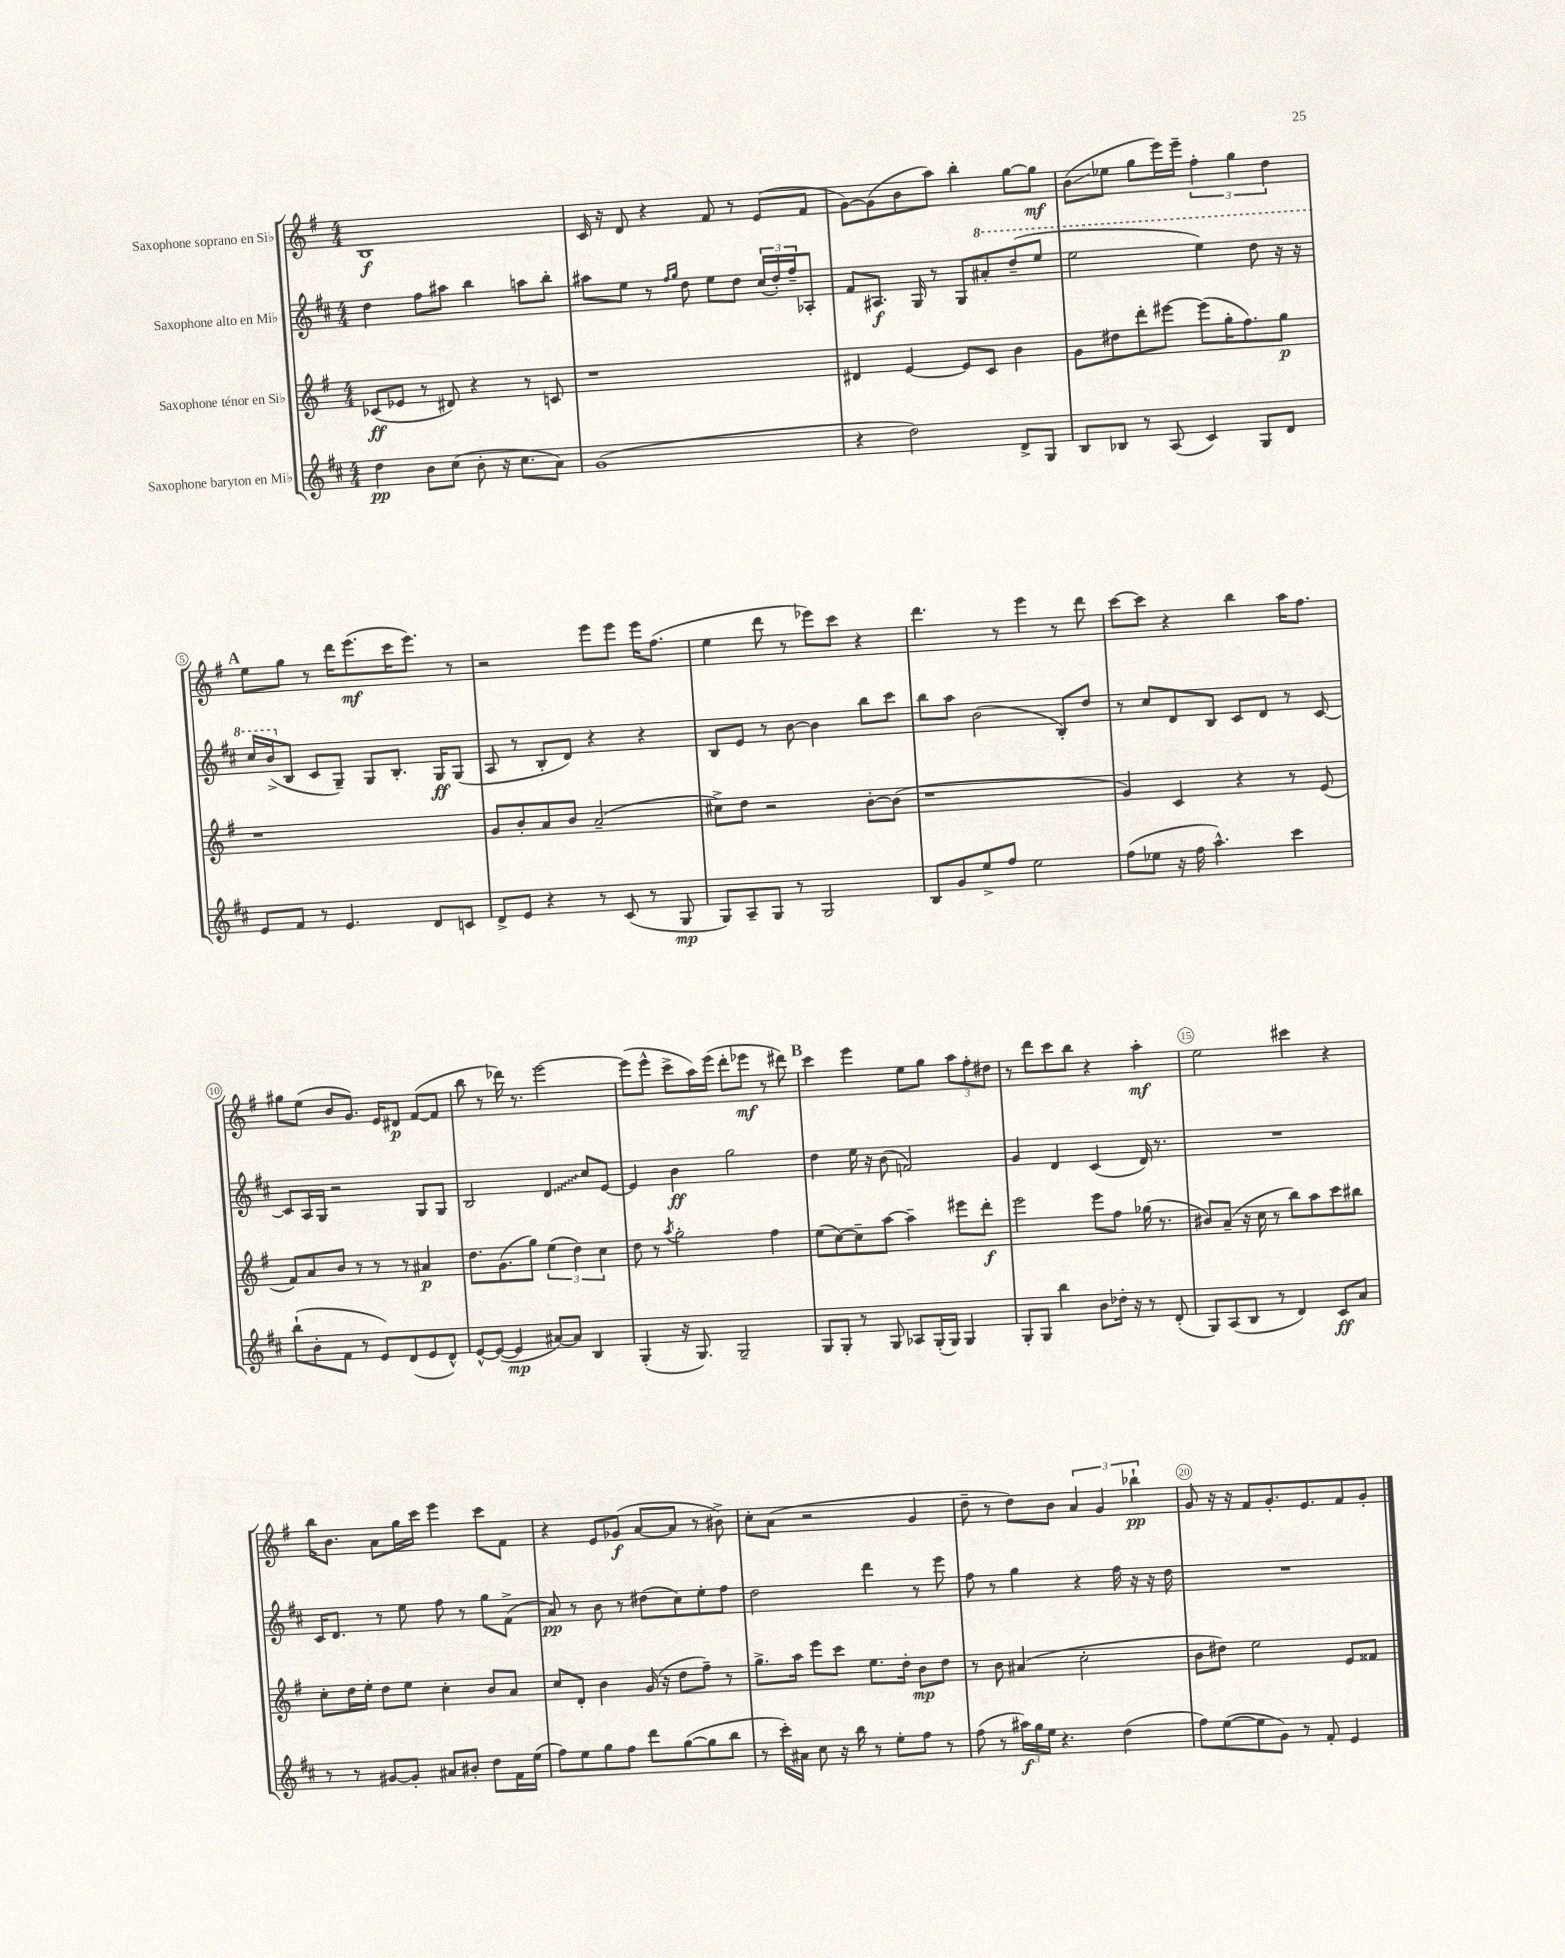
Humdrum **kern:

**kern	**kern	**kern	**kern
*staff4	*staff3	*staff2	*staff1
*clefG2	*clefG2	*clefG2	*clefG2
*k[f#c#]	*k[f#]	*k[f#c#]	*k[f#]
*M4/4	*M4/4	*M4/4	*M4/4
4dd\	(8c-/L	4dd\	1B
.	8e-/J	.	.
8b\L	8r	8ff#\L	.
(8cc#\J	8d#/)	8aa#\J	.
8b'\	4r	4bb\	.
16r	.	.	.
8.cc#\L	.	.	.
.	8r	8aa\L	.
8a\J)	8c/	8bb'\J	.
=	=	=	=
(1g	1r	8aa#\L	16c/
.	.	.	16r
.	.	8ee\J	8d/
.	.	8r	4r
.	.	16qqff#/LL	.
.	.	16qqgg/JJ	.
.	.	8dd\	.
.	.	8ee\L	8f#/
.	.	8dd\J	8r
.	.	(24cc#/LL	(8e/L
.	.	24dd'/)	.
.	.	24ff#~/J	.
.	.	8A-'/J	8f#/J
=	=	=	=
4r	4d#/	8f#/L	[8g\L)
.	.	8.A#/J	(8g\]
2dd\)	[4e/	.	8b\
.	.	16G/	.
.	.	8r	8aa\J)
.	8e/]L	8G/L	4bb'\
.	8c/J	8aa#'/	.
8d^/L	4b\	(8ddd~/	[8gg\L
8G/J	.	8eee/J	8gg\]J
=	=	=	=
8B/L	8g\L	2eee\	(8b\L
8B-/J	8dd#\	.	8ee-\J
8r	8ddd'\	.	8gg\L
(8A/	[8eee#\J	.	16eee\L)
.	.	.	16eee~\JJ
4c#/)	(8eee#\]L	4eee\)	6ff#'\
.	16gg'\K	.	.
.	.	.	6gg\
.	8.ff#\)	.	.
8G/L	.	8ddd\	.
.	.	.	6dd\
8d/J	8gg\J	16r	.
.	.	16r	.
=	=	=	=
8e/L	1r	16ccc#/LL	8ee\L
.	.	(16bb^/J	.
8f#/J	.	8B/J	8gg\J
8r	.	8c#/L	8r
4.e/	.	8G~/J)	16ddd\LK
.	.	.	(8.eee\
.	.	8G/L	.
.	.	8.B'/J	16ccc\K
.	.	.	8.eee\J)
8d/L	.	.	.
.	.	16G/LK	.
8c/J	.	(8G/J	8r
=	=	=	=
8d^/L	8g/L	8A/	2r
8e/J	8b'/	8r	.
4r	8a/	8B'/L	.
.	8b/J	8d/J)	.
8r	(2a~/	4r	8eee\L
(8c#/	.	.	8eee\J
8r	.	4r	16eee\LK
.	.	.	(8.ff#\J
8G/	.	.	.
=	=	=	=
8G/L)	8cc#^\L)	8B/L	4ee\
8A~/	8dd\J	8e/J	.
8G/J	2r	8r	8ddd\
8r	.	[8b\	8r
2G/	.	4b\]	8eee-\L)
.	.	.	8ccc\J
.	[8b'\L	8bb\L	4r
.	(8b\]J	8ccc#\J	.
=	=	=	=
8B/L	1r	8bb\L	4.ddd\
8g/	.	8aa\J	.
8ee^/	.	(2b\	.
8ff#/J	.	.	8r
2ee\	.	.	4eee\
.	.	8B'/L)	8r
.	.	8dd/J	8ddd\
=	=	=	=
(8ff#\L	4g/)	8r	[8ccc\L
8ee-\J	.	8cc#/L	8ccc\]J
16r	4c/	8d/	4r
16ff#\	.	.	.
4.aa^^\)	.	8B/J	.
.	4r	8c#/L	4bb\
.	.	8d/J	.
4ccc#\	8r	8r	16aa\LK
.	.	.	8.ff#\J
.	(8e/	[8c#/	.
=	=	=	=
(8bb`\L	8f#/L)	8c#/]L	8gg#\L
8b'\	8a/	16A/L	(8ee\J
.	.	16G/JJ	.
8f#\J	8b/J	2r	8b/L
8r	8r	.	8.g/J)
8e/L)	8r	.	.
.	.	.	16e/LK
(8d/	8r	.	8d#/J
8e/	4a#/	8G/L	([8f#/L
8d^^/J)	.	8G/J	8f#/]J
=	=	=	=
[8e^^/L	8.dd\L	2B/	8bb\
(8e/_J	.	.	8r
.	(8.g\	.	.
4e/]	.	.	16ddd-\)
.	.	.	8.r
.	8gg\J)	.	.
[8a#/L)	(6ee\	4d/	[2eee\
8a#/]J	.	.	.
.	6dd\)	.	.
4B/	.	8cc#/L	.
.	6cc\	.	.
.	.	[8e/J	.
=	=	=	=
(4G'/	8dd\	4e/]	(8eee\]L
.	8r	.	8eee^^\J
.	8qaa/	.	.
16r	2gg'\	4b\	8ccc^\L
8.G/)	.	.	.
.	.	.	16aa\L)
.	.	.	(16eee\JJ
2G~/	.	2gg\	8ddd'\L
.	.	.	8eee-\J
.	4ff#\	.	8r
.	.	.	8ddd#\)
=	=	=	=
8G/L	(8ee\L	4dd\	4ccc\
8G'/J	[8cc\)	.	.
8r	8cc~\]	16ee\	4eee\
.	.	16r	.
8G/	[8aa\J	(8b\	.
8A-/L	4aa~\]	2f/)	8ee\L
(16G'/L	.	.	8gg\J
16G/JJ)	.	.	.
4G/	8eee#\L	.	12aa\L
.	.	.	12ff#'\
.	8ddd'\J	.	.
.	.	.	12dd#\J
=	=	=	=
8G'/L	2eee\	4g/	8r
8G/J	.	.	8ddd\L
4bb\	.	4d/	8ccc\
.	.	.	8bb\J
8b\L	8eee\L	(4c#/	4r
16dd-'\Jk	8ff#\J	.	.
16r	.	.	.
8r	(16gg-\	16d/)	4aa'\
.	8.r	8.r	.
(8d'/	.	.	.
=	=	=	=
8G/L)	8b#/L)	1r	2ee\
(8A/	(8a~/J	.	.
8B/J	16r	.	.
.	16cc\	.	.
8r	8r	.	.
4d/)	8bb\L)	.	4ccc#\
.	8aa\	.	.
8c#/L	8ccc\	.	4r
8a/J	8bb#\J	.	.
=	=	=	=
8r	8cc'\L	16c#/LK	16bb\LK
.	.	8.d/J	8.b\J
8r	16dd\L	.	.
.	16ee'\JJ	.	.
[8g#/L	8dd\L	8r	8a\L
8g#'/]J	8ee\J	8ee\	16gg\L
.	.	.	16ccc\JJ
8a#/L	4cc'\	8ff#\	4eee\
8b#'/J	.	8r	.
8dd\L	8b/L	8gg\L	8ccc\L
16f#\L	8a/J	(8f#^\J	8f#\J
(16ee\JJ	.	.	.
=	=	=	=
8ff#\L)	8cc/L	8a/)	4r
8ee\	8d'/J	8r	.
8gg\	4b\	8b\	8e/L
8ff#\J	.	8r	(8g-/J
8ddd\L	(16g/	(8dd#\L	[8a/L
.	16r	.	.
([8gg\	8dd\L	8cc#\)	8a/]J
8gg\]	8ff#~\J)	8ee'\	8r
8bb\J	8r	8ff#\J	8b#^\)
=	=	=	=
8r	8.gg^\L	2dd\	8cc'\L
16ccc#'\LL)	.	.	(8a\J
16a#\JJ	16aa\Jk	.	.
8cc#\	8eee\L	.	2r
16r	8ccc\J	.	.
16bb\	.	.	.
8r	8.ee\L	4ddd\	.
8ee'\L	.	.	.
.	16dd'\Jk	.	.
8ff#\J	8b\L	8r	4g/
8r	8dd\J	8eee\	.
=	=	=	=
(8ff#\	8r	8ff#\	8dd~\
8r	8b\	8r	8r
24aa#\LL)	(4a#/	4gg\	8dd\L)
24gg\	.	.	.
24ee\JJ	.	.	.
4.r	.	.	8b\J
.	2cc'\	4r	6a/
.	.	.	6g/
(4dd\	.	16ff#\	.
.	.	16r	.
.	.	.	6bb-`\
.	.	16r	.
.	.	16dd\	.
=	=	=	=
8ff#\L)	8b\L	1r	8g/
([8ee\	8dd#\J)	.	16r
.	.	.	16r
8ee\]	2ee\	.	8f#/L
8g\J)	.	.	8.g'/
8r	.	.	.
.	.	.	8.e/
8f#'/	.	.	.
4e/	8e/L	.	8f#/
.	8f##/J	.	8g'/J
==	==	==	==
*-	*-	*-	*-
